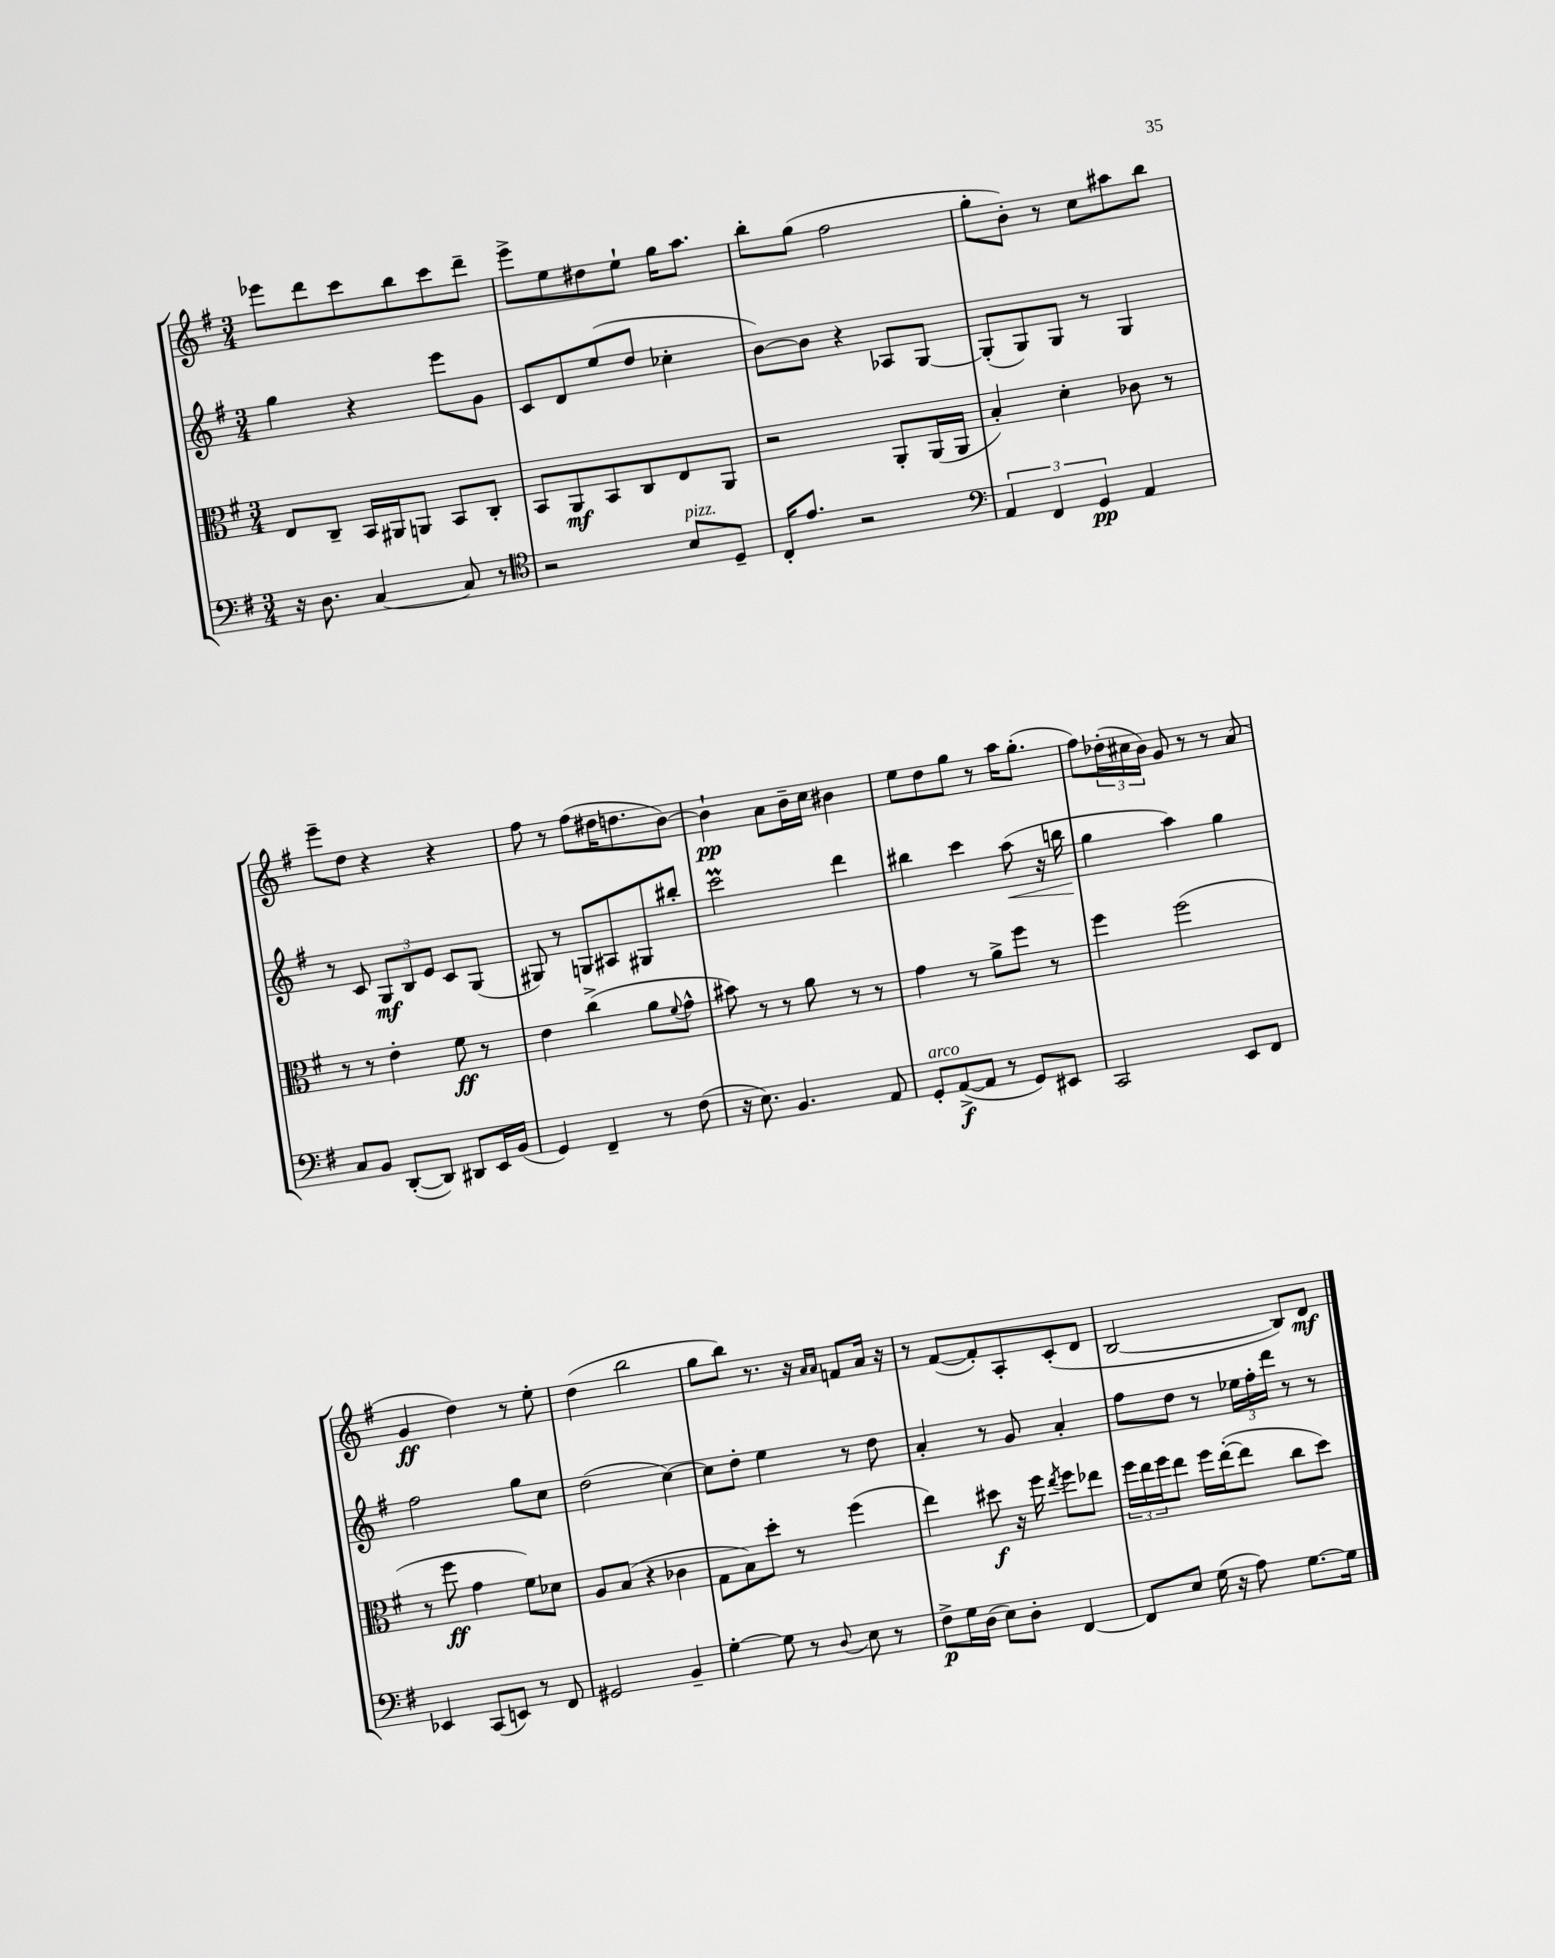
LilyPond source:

<<
\new StaffGroup <<
\new Staff = "s0" {
    \clef treble \key g \major \numericTimeSignature \time 3/4
    ees'''8 d'''8 c'''8 b''8 c'''8 d'''8-- |
    e'''8-> e''8 dis''8 e''8-! g''16 a''8. |
    b''8-. g''8( fis''2 |
    g''8-. b'8-.) r8 c''8 ais''8 b''8 |
    e'''8-- d''8 r4 r4 |
    fis''8 r8 fis''8( dis''16 d''8. b'8~) |
    b'4-!\pp a'8 b'16-- c''16 bis'4 |
    e''8 d''8 g''8 r8 a''16 g''8.-.( |
    fis''8) \tuplet 3/2 { des''16-.( cis''16 b'16) } g'8 r8 r8 a'8( |
    g'4\ff d''4) r8 e''8-. |
    d''4( b''2 |
    g''8 b''8) r8. r16 \grace { a'16 a'16 } f'8 a'16 r16 |
    r8 fis'8~( fis'8-.) a8-. c'8-.( d'8 |
    b2~ b8) d'8\mf \bar "|." |
}
\new Staff = "s1" {
    \clef treble \key g \major \numericTimeSignature \time 3/4
    g''4 r4 e'''8 g'8 |
    c'8 d'8 e''8( d''8 ces''4-. |
    b'8~) b'8 r4 aes8 g8~ |
    g8-.( g8) g8 r8 g4 |
    r8 c'8 \tuplet 3/2 { g8\mf b8 e'8 } c'8 g8( |
    gis8) r8 g8 ais8 gis8 bis''8-. |
    c'''2\prall d'''4 |
    bis''4 c'''4 a''8\<( r16 b''16 |
    g''4\! a''4) g''4 |
    fis''2 g''8 c''8 |
    d''2( c''4~) |
    c''8 d''8-. e''4 r8 d''8 |
    a'4-. r8 g'8 a'4-. |
    fis''8 d''8 r8 \tuplet 3/2 { ees''16 fis''16-. d'''16 } r8 r8 \bar "|." |
}
\new Staff = "s2" {
    \clef alto \key g \major \numericTimeSignature \time 3/4
    e8 c8-- b,16 ais,16 a,8 b,8 c8-. |
    b,8 a,8\mf b,8 c8 e8 a,8 |
    r2 a,8-. a,16( a,16 |
    b4-.) d'4-. ces'8 r8 |
    r8 r8 e'4-. fis'8\ff r8 |
    e'4 c''4->( a'8 \appoggiatura { fis'8 } g'8-^ |
    bis'8) r8 r8 a'8 r8 r8 |
    g'4 r8 a'8-> fis''8 r8 |
    fis''4 fis''2( |
    r8 fis''8\ff g'4 fis'8) des'8 |
    a8 b8( r4 ces'4 |
    g8 b8) d''8-. r8 fis''4( |
    e''4) dis''8\f r16 fis''16 \acciaccatura { e''8 } fis''8 ees''8 |
    \tuplet 3/2 { fis''16 e''16 fis''16 } e''8 fis''16 e''16~-.( e''8 c''8 d''8) \bar "|." |
}
\new Staff = "s3" {
    \clef bass \key g \major \numericTimeSignature \time 3/4
    r16 d8. c4~ c8 r8 |
    \clef tenor r2 b8^\markup { \italic "pizz." } d8-- |
    c16-. e'8. r2 |
    \clef bass \tuplet 3/2 { a,4 fis,4 g,4\pp } a,4 |
    c8 b,8 d,8~-.( d,8) dis,8 e,16 b,16( |
    g,4) fis,4-- r8 fis8( |
    r16 e8.) b,4. a,8 |
    g,8-.^\markup { \italic "arco" } a,8~->\f( a,8 r8 g,8) eis,8 |
    c,2 e,8 fis,8 |
    ees,4 c,8( e,8) r8 fis,8 |
    gis,2 b,4-- |
    g4~-. g8 r8 \appoggiatura { d8 } e8 r8 |
    fis8->\p g16 d16( e8) d8-. fis,4~ |
    fis,8 e8 g16( r16 a8) g8.~ g16 \bar "|." |
}
>>
>>
\layout { \context { \Score \remove "Bar_number_engraver" } }
